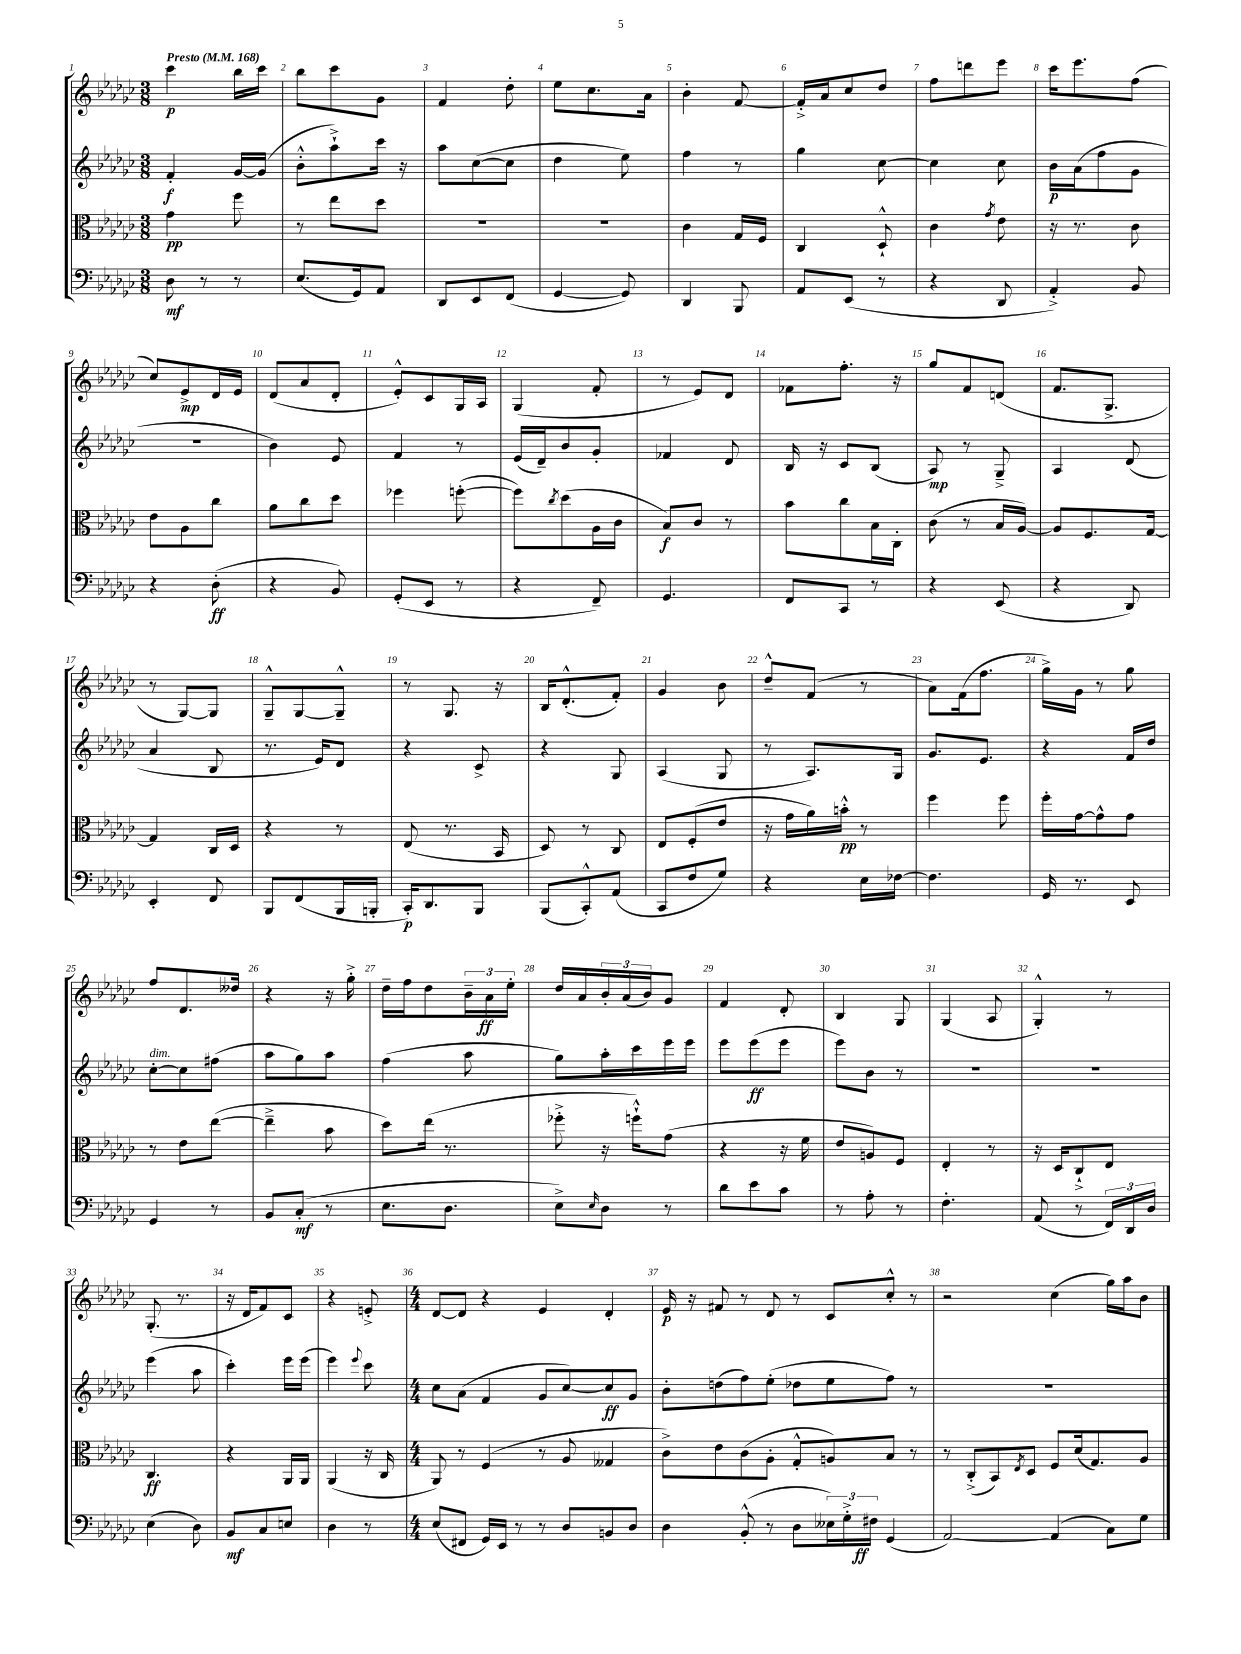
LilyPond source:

<<
\new StaffGroup <<
\new Staff = "s0" {
    \clef treble \key ges \major \numericTimeSignature \time 3/8 \tempo "Presto" 4 = 168
    ces'''4\p bes''16 ces'''16 |
    bes''8 ces'''8 ges'8 |
    f'4 des''8-. |
    ees''8 ces''8. aes'16 |
    bes'4-. f'8~ |
    f'16-.-> aes'16 ces''8 des''8 |
    f''8 d'''8 ees'''8 |
    ces'''16 ees'''8. f''8( |
    ces''8) ees'8->\mp des'16 ees'16 |
    des'8( aes'8 des'8-. |
    ees'8-.-^) ces'8 ges16 aes16 |
    ges4( f'8-. |
    r8 ees'8) des'8 |
    fes'8 f''8.-. r16 |
    ges''8 f'8 d'8( |
    f'8. ges8.-> |
    r8 ges8~) ges8 |
    ges8---^ ges8~ ges8---^ |
    r8 ges8. r16 |
    bes16 des'8.-.-^( f'8-.) |
    ges'4 bes'8 |
    des''8---^ f'8( r8 |
    aes'8) f'16( f''8. |
    ges''16->) ges'16 r8 ges''8 |
    f''8 des'8. deses''16 |
    r4 r16 ges''16-.-> |
    des''16-- f''16 des''8 \tuplet 3/2 { bes'16-- aes'16\ff ees''16-. } |
    des''16 aes'16 \tuplet 3/2 { bes'16-. aes'16( bes'16) } ges'8 |
    f'4 des'8-. |
    bes4 ges8 |
    ges4( aes8 |
    ges4-.-^) r8 |
    ges8.-.( r8. |
    r16 des'16 f'8) ces'8 |
    r4 e'8-.-> |
    \numericTimeSignature \time 4/4 des'8~ des'8 r4 ees'4 des'4-. |
    ees'16\p r16 fis'8 r8 des'8 r8 ces'8 ces''8-.-^ r8 |
    r2 ces''4( ges''16) aes''16 bes'8 \bar "|." |
}
\new Staff = "s1" {
    \clef treble \key ges \major \numericTimeSignature \time 3/8
    f'4-.\f ges'16~ ges'16( |
    bes'8-.-^ aes''8-!->) ces'''16 r16 |
    aes''8 ces''8~( ces''8 |
    des''4 ees''8) |
    f''4 r8 |
    ges''4 ces''8~ |
    ces''4 ces''8 |
    bes'16\p aes'16( f''8 ges'8 |
    r4. |
    bes'4) ees'8 |
    f'4 r8 |
    ees'16( des'16--) bes'8 ges'8-. |
    fes'4 des'8 |
    bes16 r16 ces'8 bes8( |
    aes8\mp) r8 ges8---> |
    aes4 des'8( |
    aes'4 bes8 |
    r8. ees'16) des'8 |
    r4 ces'8-> |
    r4 ges8 |
    aes4( ges8 |
    r8 aes8.) ges16 |
    ges'8. ees'8. |
    r4 f'16 des''16 |
    ces''8~-.^\markup { \italic "dim." } ces''8 fis''8( |
    aes''8 ges''8) aes''8 |
    f''4( aes''8 |
    ges''8) aes''16-. ces'''16 ees'''16 ees'''16 |
    ees'''8 ees'''8\ff( ees'''8 |
    ees'''8) bes'8 r8 |
    R4. |
    R4. |
    ees'''4( aes''8 |
    ces'''4-.) ees'''16 ees'''16( |
    ees'''4) \appoggiatura { ees'''8 } ces'''8 |
    \numericTimeSignature \time 4/4 ces''8 aes'8( f'4 ges'8 ces''8~) ces''8\ff ges'8 |
    bes'8-. d''8( f''8) ees''8-.( des''8 ees''8 f''8) r8 |
    R1 \bar "|." |
}
\new Staff = "s2" {
    \clef alto \key ges \major \numericTimeSignature \time 3/8
    ges'4\pp f''8 |
    r8 ees''8 des''8 |
    R4. |
    R4. |
    ces'4 ges16 f16 |
    ces4 des8-!-^ |
    ces'4 \acciaccatura { ges'8 } ees'8 |
    r16 r8. ces'8 |
    ees'8 aes8 ces''8 |
    aes'8 ces''8 des''8 |
    fes''4 f''8~-.( |
    f''8) \acciaccatura { ces''8 } des''8( aes16 ces'16 |
    bes8\f) ces'8 r8 |
    bes'8 ces''8 bes16 ces16-. |
    ces'8( r8 bes16 aes16~) |
    aes8 f8. ges16~ |
    ges4 ces16 des16 |
    r4 r8 |
    ees8( r8. bes,16 |
    des8) r8 ces8 |
    ees8 f8-.( ees'8 |
    r16 ges'16 aes'16) b'16-.-^\pp r8 |
    f''4 f''8 |
    f''16-. ges'16~ ges'8-^ ges'8 |
    r8 ees'8 ees''8~( |
    ees''4---> bes'8 |
    des''8) ees''16( r8. |
    fes''8-.-> r16 f''16-!-^) ges'8( |
    r4 r16 f'16 |
    ees'8 a8) f8 |
    ees4-. r8 |
    r16 des16 ces8-!-> ees8 |
    ces4.\ff |
    r4 aes,16 aes,16 |
    aes,4( r16 ces16 |
    \numericTimeSignature \time 4/4 aes,8) r8 f4( r8 aes8 geses4 |
    ces'8->) ees'8 ces'8( aes8-. ges8-.-^ a8) bes8 r8 |
    r8 ces8-.->( bes,8) \acciaccatura { ees8 } des8 f8 des'16( ges8.) aes8 \bar "|." |
}
\new Staff = "s3" {
    \clef bass \key ges \major \numericTimeSignature \time 3/8
    des8\mf r8 r8 |
    ees8.( ges,16) aes,8 |
    des,8 ees,8 f,8( |
    ges,4~ ges,8) |
    des,4 bes,,8 |
    aes,8 ees,8( r8 |
    r4 des,8 |
    aes,4-.->) bes,8 |
    r4 des8-.\ff( |
    r4 bes,8) |
    ges,8-.( ees,8 r8 |
    r4 f,8--) |
    ges,4. |
    f,8 ces,8 r8 |
    r4 ees,8( |
    r4 des,8) |
    ees,4-. f,8 |
    bes,,8 f,8( bes,,16 b,,16-. |
    ces,16-.\p) des,8. bes,,8 |
    bes,,8( ces,8-.-^) aes,8( |
    ces,8 f8 ges8) |
    r4 ees16 fes16~ |
    fes4. |
    ges,16 r8. ees,8 |
    ges,4 r8 |
    bes,8 ces8-.\mf( r8 |
    ees8. des8. |
    ees8->) \grace { ees16 } des8 r8 |
    des'8 ees'8 ces'8 |
    r8 aes8-. r8 |
    f4.-. |
    aes,8( r8 \tuplet 3/2 { f,16) des,16 des16 } |
    ees4( des8) |
    bes,8\mf ces8 e8 |
    des4 r8 |
    \numericTimeSignature \time 4/4 ees8( fis,8 ges,16) ees,16 r8 r8 des8 b,8 des8 |
    des4 bes,8-.-^( r8 des8 \tuplet 3/2 { eeses16) ges16-.-> fis16\ff } ges,4( |
    aes,2~) aes,4( ces8) ges8 \bar "|." |
}
>>
>>
\layout { \context { \Score \override BarNumber.break-visibility = ##(#f #t #t) barNumberVisibility = #all-bar-numbers-visible } }
